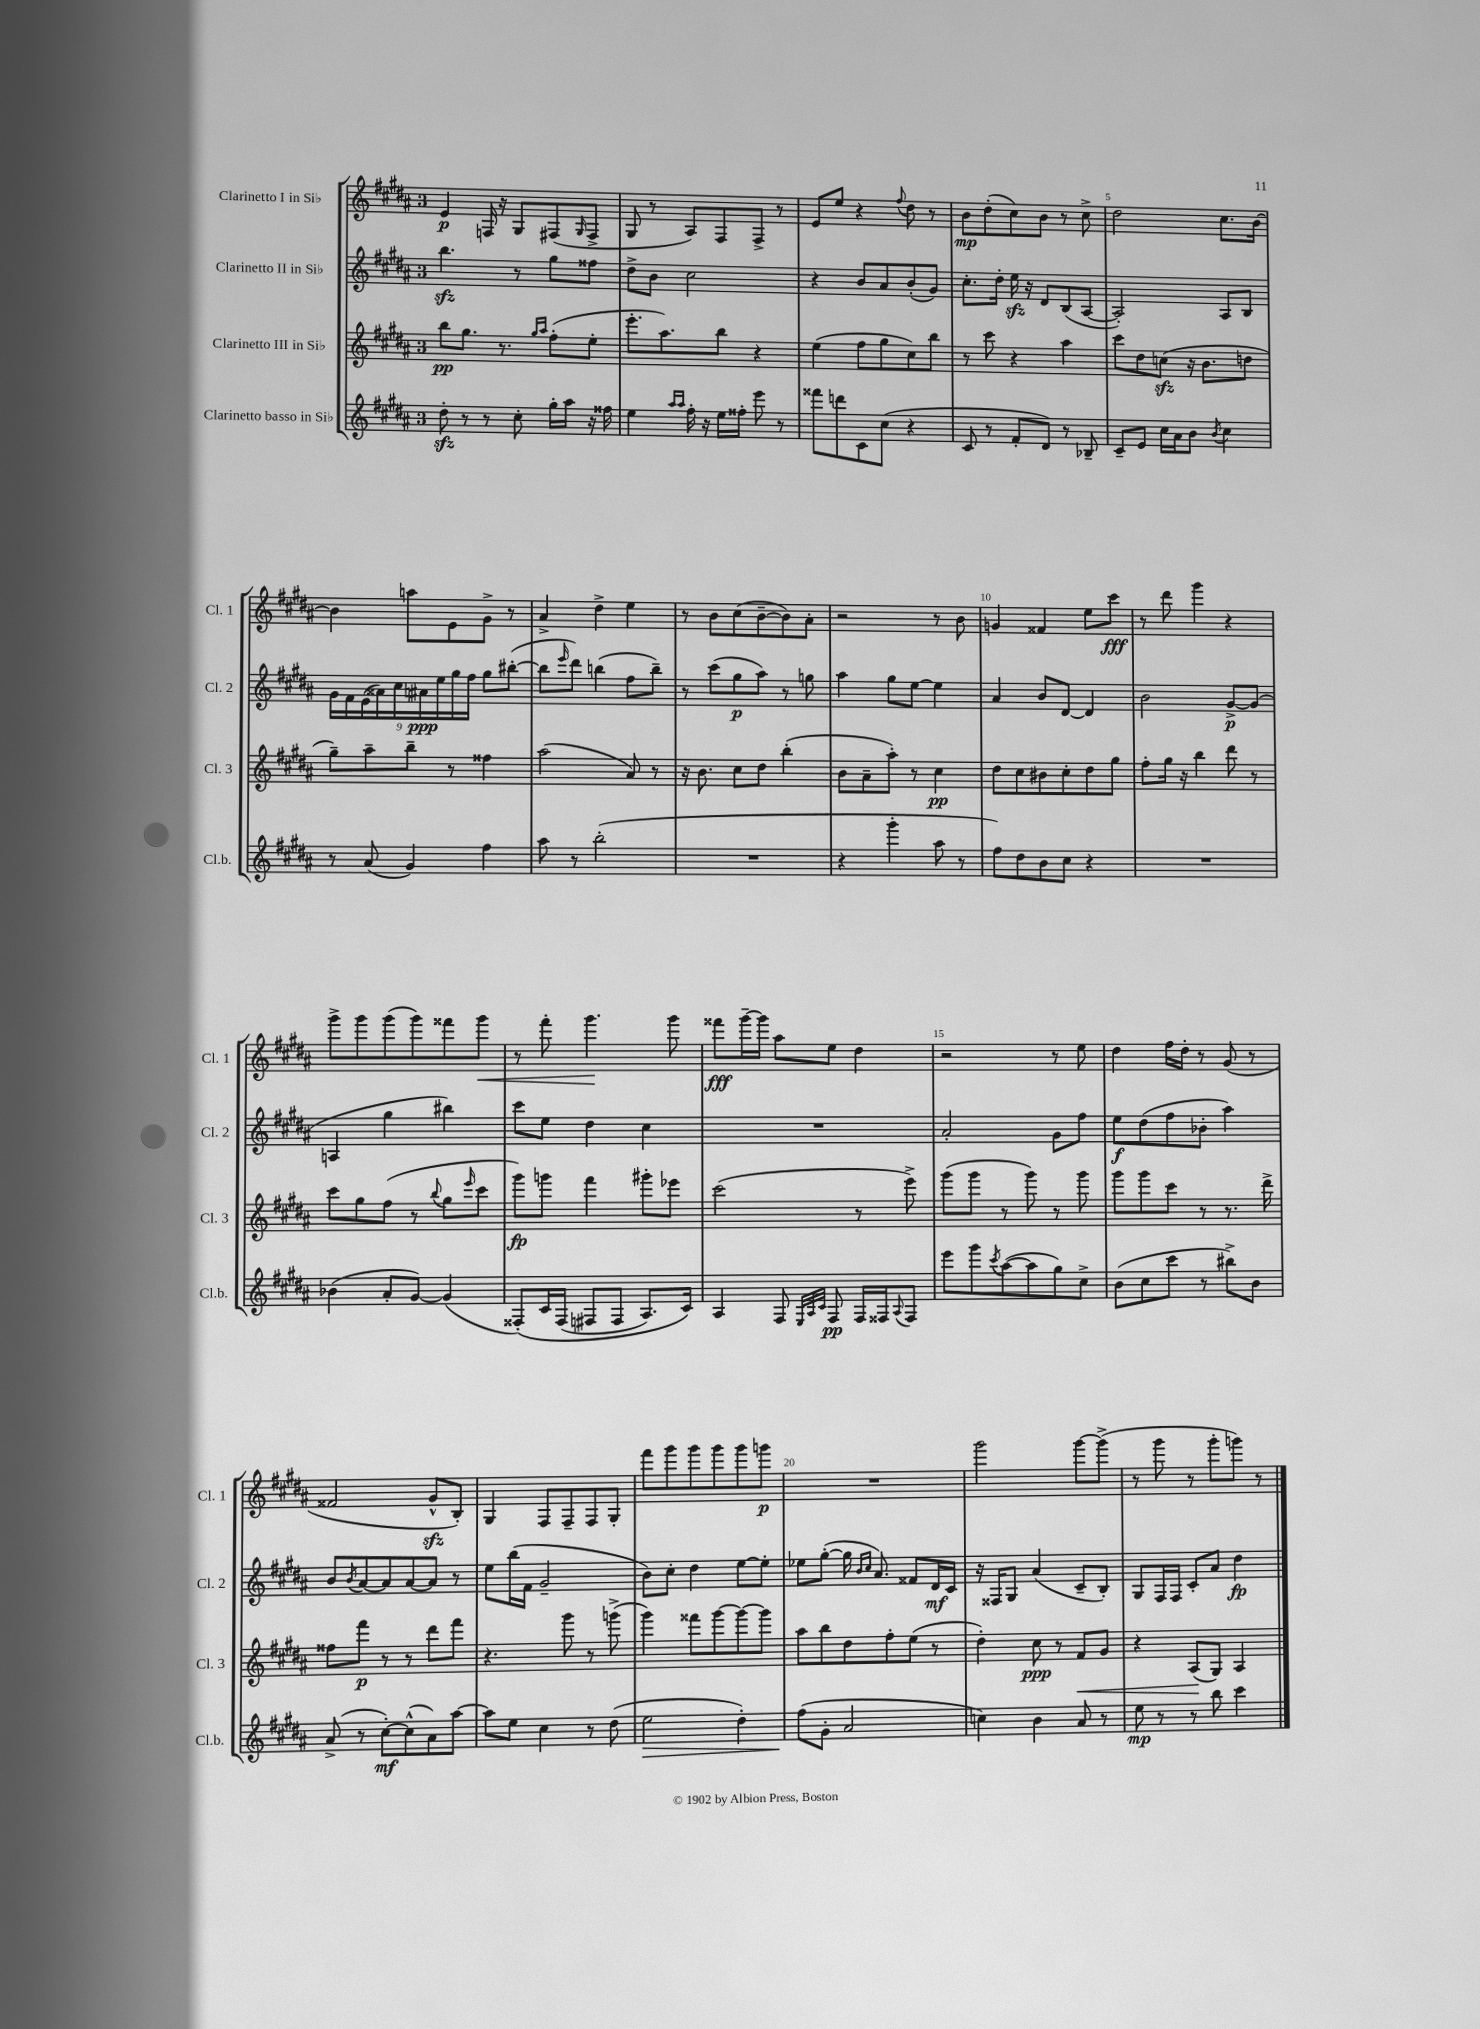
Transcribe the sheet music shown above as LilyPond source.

<<
\new StaffGroup <<
\new Staff = "s0" \with { instrumentName = "Clarinetto I in Sib" shortInstrumentName = "Cl. 1" } {
    \clef treble \key b \major \once \override Staff.TimeSignature.style = #'single-digit \time 3/4
    e'4\p f16 r16 gis8 fis8( \grace { gis16 } fis8-> |
    gis8 r8 ais8) fis8 fis8-> r8 |
    e'8 e''8 r4 \appoggiatura { fis''8 } dis''8 r8 |
    b'8\mp dis''8-.( cis''8) b'8 r8 cis''8-> |
    dis''2 cis''8. b'16~ |
    b'4 a''8 e'8 gis'8-> r8 |
    ais'4-> dis''4-> e''4 |
    r8 b'8 cis''8( b'8~-- b'8) ais'8-. |
    r2 r8 b'8 |
    g'4 fisis'4 e''8 cis'''8\fff |
    r8 dis'''8 gis'''4 r4 |
    gis'''8-> gis'''8 gis'''8( gis'''8) fisis'''8 gis'''8\< |
    r8 fis'''8-. gis'''4.\! gis'''8 |
    fisis'''8\fff gis'''16~-- gis'''16 ais''8 e''8 dis''4 |
    r2 r8 e''8 |
    dis''4 fis''16 dis''16-. r8 gis'8( r8 |
    fisis'2 gis'8-^\sfz b8-.) |
    gis4 fis8 fis8-- fis8 gis8-. |
    fis'''8 gis'''8 gis'''8 gis'''8 gis'''8 g'''8\p |
    R2. |
    gis'''2 gis'''8~ gis'''8->( |
    r8 gis'''8 r8 gis'''8-. g'''8) r8 \bar "|." |
}
\new Staff = "s1" \with { instrumentName = "Clarinetto II in Sib" shortInstrumentName = "Cl. 2" } {
    \clef treble \key b \major \once \override Staff.TimeSignature.style = #'single-digit \time 3/4
    b''4.\sfz r8 gis''8 fisis''8 |
    dis''8-> b'8 cis''2 |
    r4 b'8 ais'8 b'8-.( gis'8) |
    cis''8.-. dis''16-. e''16\sfz r16 dis'8 b8( ais8~ |
    ais2-.) ais8 b8 |
    \tuplet 9/8 { gis'16 fis'16 e'16( aisis'16) cis''16 ais'16\ppp e''16 gis''16 fis''16 } gis''8 bis''8~-.( |
    bis''8 \grace { e'''16 } dis'''8) b''4( fis''8 b''8--) |
    r8 cis'''8( gis''8\p ais''8) r8 g''8 |
    ais''4 gis''8 e''8~ e''4 |
    ais'4 b'8 dis'8~ dis'4 |
    b'2 gis'8~->\p gis'8( |
    a4 gis''4 bis''4) |
    cis'''8 e''8 dis''4 cis''4 |
    R2. |
    ais'2-. gis'8 fis''8 |
    e''8\f dis''8( fis''8 bes'8-. ais''4) |
    b'8 \acciaccatura { b'8 } ais'8~ ais'8 ais'8~ ais'8 r8 |
    e''8 b''16( fis'16 gis'2-- |
    b'8) cis''8-. dis''4 e''8~ e''8-. |
    ees''8 gis''8~-.( gis''16 \grace { b'16 cis''16 } ais'8.) fisis'8 dis'16\mf cis'16 |
    r16 fisis16 gis8 ais'4( cis'8-- b8-.) |
    gis8 fis16 fis16 cis'8-. ais'8 dis''4\fp \bar "|." |
}
\new Staff = "s2" \with { instrumentName = "Clarinetto III in Sib" shortInstrumentName = "Cl. 3" } {
    \clef treble \key b \major \once \override Staff.TimeSignature.style = #'single-digit \time 3/4
    b''8\pp gis''8. r8. \grace { gis''16 ais''16 } fis''8-.( e''8-. |
    e'''8.-. ais''8.) b''8 r4 |
    e''4( fis''8 gis''8 cis''8) b''8 |
    r8 cis'''8 r4 ais''4 |
    cis'''8 dis''8 c''8\sfz( r16 b'8. d''8 |
    gis''8--) ais''8-- b''8-- r8 fisis''4 |
    ais''2( ais'8) r8 |
    r16 b'8. cis''8 dis''8 b''4-.( |
    b'8 ais'8-- ais''8-.) r8 cis''4\pp |
    dis''8 cis''8 bis'8 cis''8-. dis''8 gis''8 |
    fis''8-. gis''16 r16 b''4 dis'''8 r8 |
    cis'''8 gis''8 fis''8( r8 \appoggiatura { b''8 } gis''8 \grace { e'''16 } cis'''8 |
    gis'''8\fp) g'''8 fis'''4 gis'''8-. ees'''8 |
    cis'''2( r8 e'''8->) |
    gis'''8( gis'''8 r8 gis'''8) r8 gis'''8 |
    gis'''8 gis'''8 cis'''8 r8 r8. dis'''16-> |
    fisis''8 fis'''8\p r8 r8 dis'''8 fis'''8 |
    r4. gis'''8 r8 g'''8->( |
    gis'''4) fisis'''8 gis'''8~ gis'''8~ gis'''8 |
    ais''8 b''8 dis''8 fis''8-. e''8( r8 |
    dis''4-.) cis''8\ppp r8 fis'8\< gis'8 |
    r4 ais8\!( gis8) ais4 \bar "|." |
}
\new Staff = "s3" \with { instrumentName = "Clarinetto basso in Sib" shortInstrumentName = "Cl.b." } {
    \clef treble \key b \major \once \override Staff.TimeSignature.style = #'single-digit \time 3/4
    dis''8-.\sfz r8 r8 cis''8-. gis''16-. ais''16 r16 fisis''16 |
    e''4 \grace { ais''16 ais''16 } fis''16-. r16 e''16 fisis''16-. e'''8 r8 |
    fisis'''8 d'''8 cis'8 cis''8( r4 |
    cis'8 r8 fis'8-. dis'8) r8 bes8-- |
    cis'8-- e'8 cis''16 ais'16 b'8 \acciaccatura { b'8 } cis''4 |
    r8 ais'8( gis'4) fis''4 |
    ais''8 r8 b''2-.( |
    R2. |
    r4 gis'''4-. ais''8 r8 |
    fis''8) dis''8 b'8 cis''8 r4 |
    R2. |
    bes'4( ais'8-. gis'8~) gis'4( |
    fisis8-.)\( cis'16 fisis16( fis8 fis8 ais8.) cis'16\) |
    ais4 fis8 \grace { e32 ais32 cis'32 } fis8\pp fis16 fisis16 \appoggiatura { ais8 } fisis8 |
    e'''8 gis'''8 \acciaccatura { cis'''8 } ais''8~( ais''8 gis''8) cis''8-> |
    b'8( cis''8 cis'''8 r8 bis''8->) b'8 |
    ais'8->( r8 cis''8~-.\mf) cis''8-^( ais'8) ais''8~ |
    ais''8 e''8 cis''4 r8 dis''8( |
    e''2\> dis''4-.) |
    fis''8\!( gis'8-. ais'2 |
    c''4) b'4 ais'8 r8 |
    e''8\mp r8 r8 b''8 cis'''4 \bar "|." |
}
>>
>>
\layout { \context { \Score \override BarNumber.break-visibility = ##(#f #t #t) barNumberVisibility = #(every-nth-bar-number-visible 5) } }
